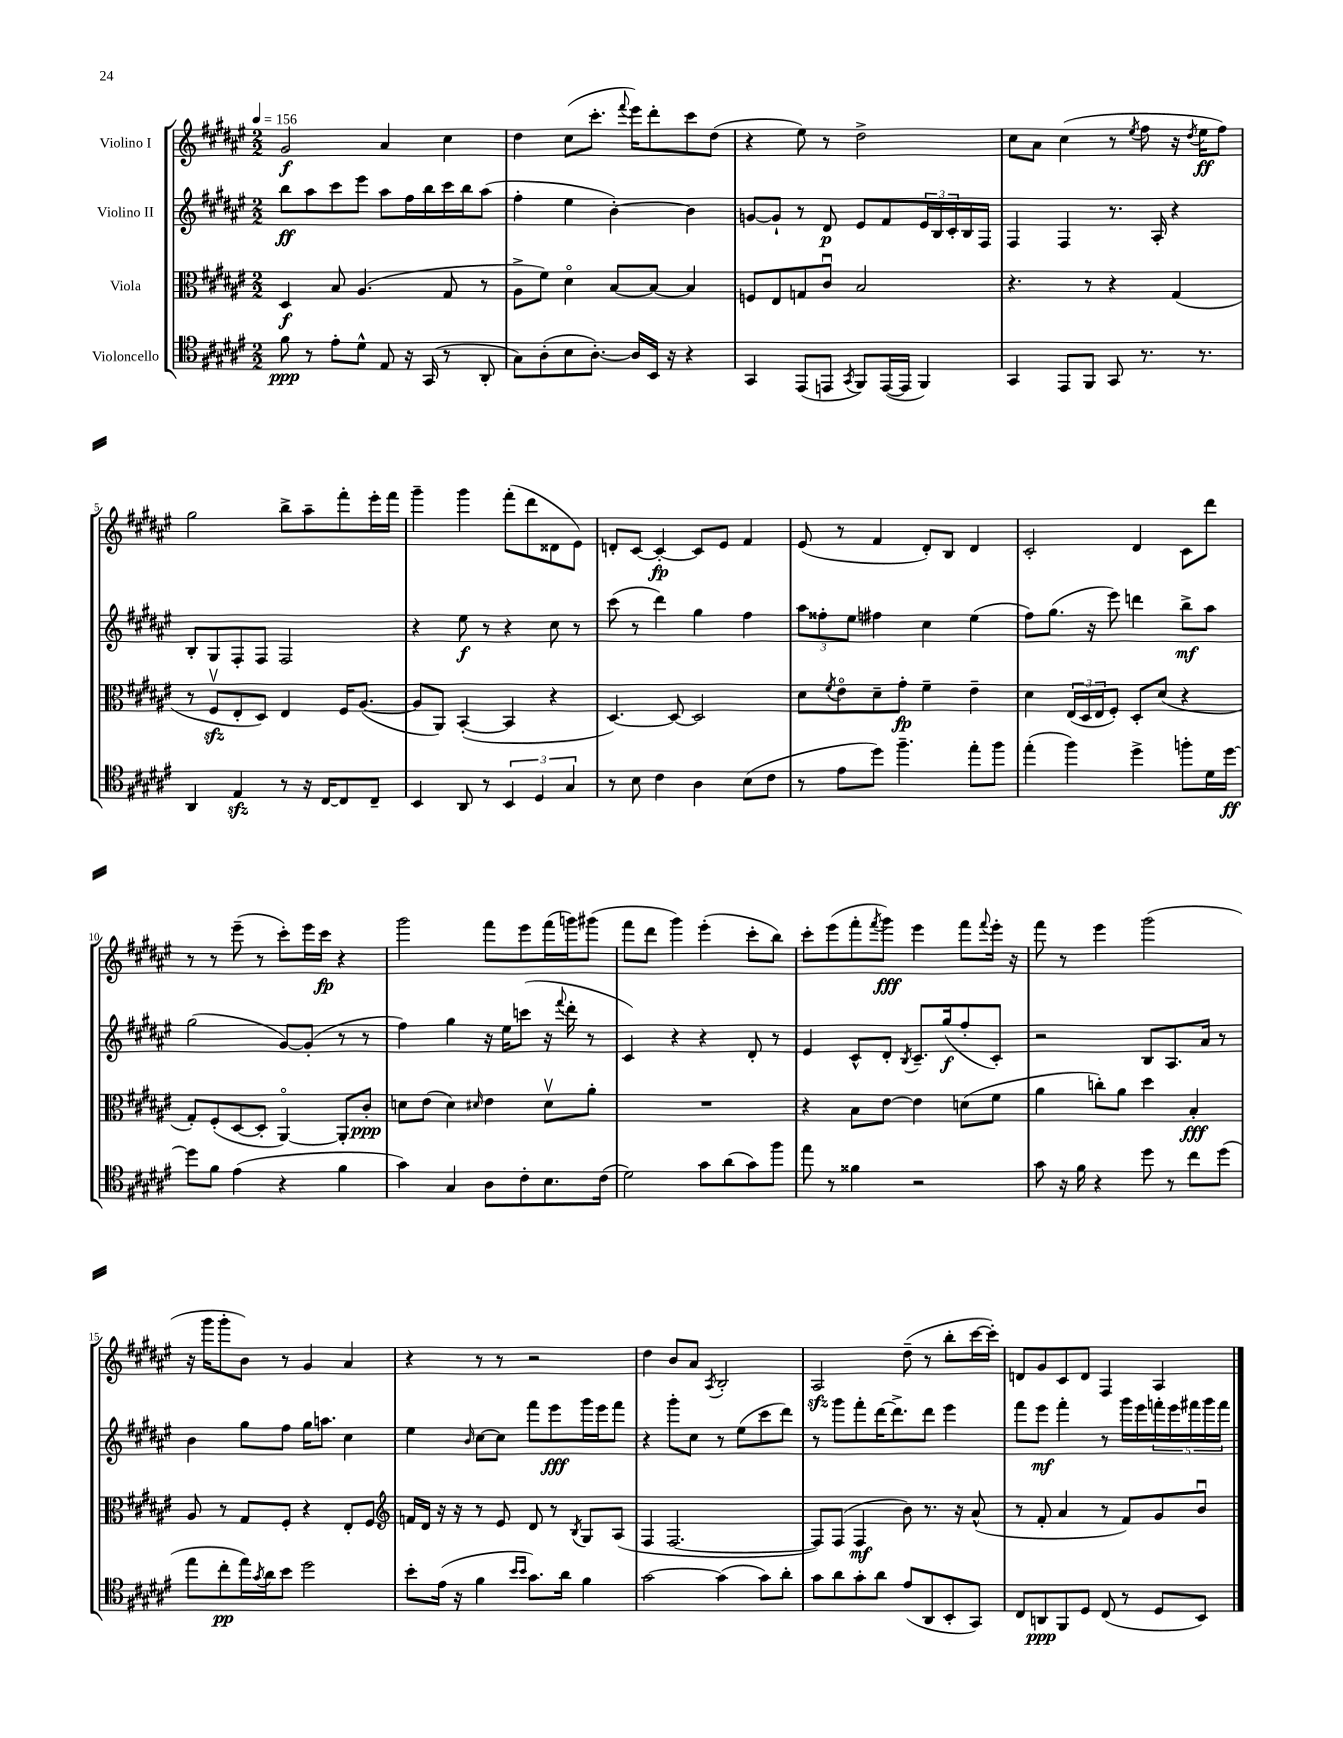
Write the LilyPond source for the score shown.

<<
\new StaffGroup <<
\new Staff = "s0" \with { instrumentName = "Violino I" } {
    \clef treble \key fis \major \numericTimeSignature \time 2/2 \tempo 4 = 156
    gis'2\f ais'4 cis''4 |
    dis''4 cis''8( cis'''8.-. \appoggiatura { fis'''8 } eis'''16) dis'''8-. cis'''8 dis''8( |
    r4 eis''8) r8 dis''2-> |
    cis''8 ais'8 cis''4( r8 \acciaccatura { eis''8 } fis''8 r16 \acciaccatura { dis''8 } eis''16\ff fis''8) |
    gis''2 b''8-> ais''8-- fis'''8-. eis'''16-. fis'''16 |
    gis'''4-- gis'''4 fis'''8-.( dis'''8 disis'8 eis'8) |
    d'8-. cis'8~ cis'4~-.\fp cis'8 eis'8 fis'4 |
    eis'8( r8 fis'4 dis'8-.) b8 dis'4 |
    cis'2-. dis'4 cis'8 dis'''8 |
    r8 r8 eis'''8--( r8 cis'''8-.) eis'''16 cis'''16\fp r4 |
    gis'''2 fis'''8 eis'''8 fis'''16( g'''16) gis'''8( |
    fis'''8 dis'''8 gis'''4) eis'''4-.( cis'''8-. b''8) |
    cis'''8-. eis'''8( fis'''8-. \acciaccatura { fis'''8 } gis'''8\fff) eis'''4 fis'''8 \appoggiatura { fis'''8 } eis'''16-. r16 |
    fis'''8 r8 eis'''4 gis'''2( |
    r16 gis'''16 gis'''8-. b'8) r8 gis'4 ais'4 |
    r4 r8 r8 r2 |
    dis''4 b'8 ais'8 \acciaccatura { ais8 } b2-. |
    ais2\sfz dis''8--( r8 b''8-. cis'''16~ cis'''16-.) |
    d'8 gis'8 cis'8 d'8 fis4 ais4 \bar "|." |
}
\new Staff = "s1" \with { instrumentName = "Violino II" } {
    \clef treble \key fis \major \numericTimeSignature \time 2/2
    b''8\ff ais''8 cis'''8 eis'''8 ais''8 fis''16 b''16 cis'''16 b''16 ais''8( |
    fis''4-. eis''4 b'4~-.) b'4 |
    g'8~ g'8-! r8 dis'8\p eis'8 fis'8 \tuplet 3/2 { eis'16 b16 cis'16-. } b16 fis16 |
    fis4 fis4 r8. ais16-. r4 |
    b8-. gis8 fis8-. fis8 fis2 |
    r4 eis''8\f r8 r4 cis''8 r8 |
    cis'''8( r8 dis'''4) gis''4 fis''4 |
    \tuplet 3/2 { ais''8 fisis''8-. eis''8 } fis''4 cis''4 eis''4( |
    fis''8) gis''8.( r16 eis'''8) d'''4 b''8->\mf ais''8 |
    gis''2( gis'8~) gis'8-.( r8 r8 |
    fis''4) gis''4 r16 eis''16 c'''8( r16 \appoggiatura { fis'''8 } dis'''16-. r8 |
    cis'4) r4 r4 dis'8-. r8 |
    eis'4 cis'8-^ dis'8-. \acciaccatura { b8 } cis'8.-- gis''16\f( fis''8-. cis'8-.) |
    r2 b8 ais8. ais'16 r8 |
    b'4 gis''8 fis''8 gis''16 a''8. cis''4 |
    eis''4 \grace { b'16 } cis''8~ cis''8 fis'''8 eis'''8\fff gis'''16 eis'''16 fis'''8 |
    r4 gis'''8-. cis''8 r8 eis''8( cis'''8 dis'''8) |
    r8 gis'''8 fis'''8-. dis'''16~ dis'''8.-> dis'''8 eis'''4 |
    fis'''8 eis'''8\mf fis'''4-. r8 gis'''16 eis'''16 \tuplet 5/4 { f'''16-. eis'''16 fis'''16 gis'''16 fis'''16 } \bar "|." |
}
\new Staff = "s2" \with { instrumentName = "Viola" } {
    \clef alto \key fis \major \numericTimeSignature \time 2/2
    dis4\f b8 ais4.( gis8 r8 |
    ais8-> fis'8) dis'4\flageolet b8~ b8~ b4 |
    f8 eis8 g8 cis'8\downbow b2 |
    r4. r8 r4 gis4( |
    r8 fis8\upbow\sfz eis8-. dis8) eis4 fis16 ais8.~( |
    ais8 ais,8) b,4~-.( b,4 r4 |
    dis4.~) dis8~ dis2 |
    dis'8 \acciaccatura { fis'8 } eis'8\flageolet dis'8-- gis'8-.\fp fis'4-- eis'4-- |
    dis'4 \tuplet 3/2 { eis16( dis16 eis16 } fis8-.) dis8-. dis'8( r4 |
    gis8-.) fis8-.( dis8~ dis8-. ais,4~\flageolet) ais,8-. cis'8-.\ppp |
    d'8 eis'8( d'4) \grace { dis'16 } eis'4 dis'8\upbow ais'8-. |
    R1 |
    r4 b8 eis'8~ eis'4 d'8( fis'8 |
    ais'4 c''8-.) ais'8 dis''4 b4-.\fff |
    ais8 r8 gis8 fis8-. r4 eis8-. fis8 |
    \clef treble f'16 dis'16 r16 r16 r8 eis'8 dis'8 r8 \acciaccatura { b8 } gis8 ais8( |
    fis4 fis2.~ |
    fis8) fis8( fis4\mf b'8) r8. r16 ais'8-^( |
    r8 fis'8-. ais'4 r8 fis'8) gis'8 b'8\downbow \bar "|." |
}
\new Staff = "s3" \with { instrumentName = "Violoncello" } {
    \clef tenor \key fis \major \numericTimeSignature \time 2/2
    fis'8\ppp r8 eis'8-. dis'8-^ eis8 r16 gis,16( r8 ais,8-. |
    gis8) ais8-.( b8 ais8.~-.) ais16 b,16 r16 r4 |
    gis,4 eis,8( e,8 \acciaccatura { gis,8 } fis,8) e,16~( e,16 fis,4) |
    gis,4 eis,8 fis,8 gis,8 r8. r8. |
    ais,4 eis4\sfz r8 r16 cis16~ cis8 cis8-- |
    b,4 ais,8 r8 \tuplet 3/2 { b,4 dis4 gis4 } |
    r8 b8 cis'4 ais4 b8( cis'8 |
    r8 eis'8 dis''8) fis''4.-- eis''8-. fis''8 |
    eis''4-.( fis''4) dis''4-> f''8-. dis'16 dis''16~\ff |
    dis''8 fis'8 eis'4( r4 fis'4 |
    gis'4) gis4 ais8 cis'8-. b8. cis'16( |
    dis'2) gis'8 ais'8( gis'8) fis''8 |
    eis''8 r8 fisis'4 r2 |
    gis'8 r16 fis'16 r4 dis''8 r8 cis''8 dis''8( |
    eis''8 cis''8-.\pp eis''16) \acciaccatura { gis'8 } ais'16 b'8 dis''2 |
    b'8-. eis'16( r16 fis'4 \grace { b'16 b'16 } gis'8.) ais'16 fis'4 |
    gis'2~ gis'4( gis'8) ais'8-. |
    gis'8 ais'8 gis'8-. ais'8 eis'8( ais,8 b,8-. gis,8) |
    cis8 a,8\ppp fis,8 dis8 cis8( r8 dis8 b,8) \bar "|." |
}
>>
>>
